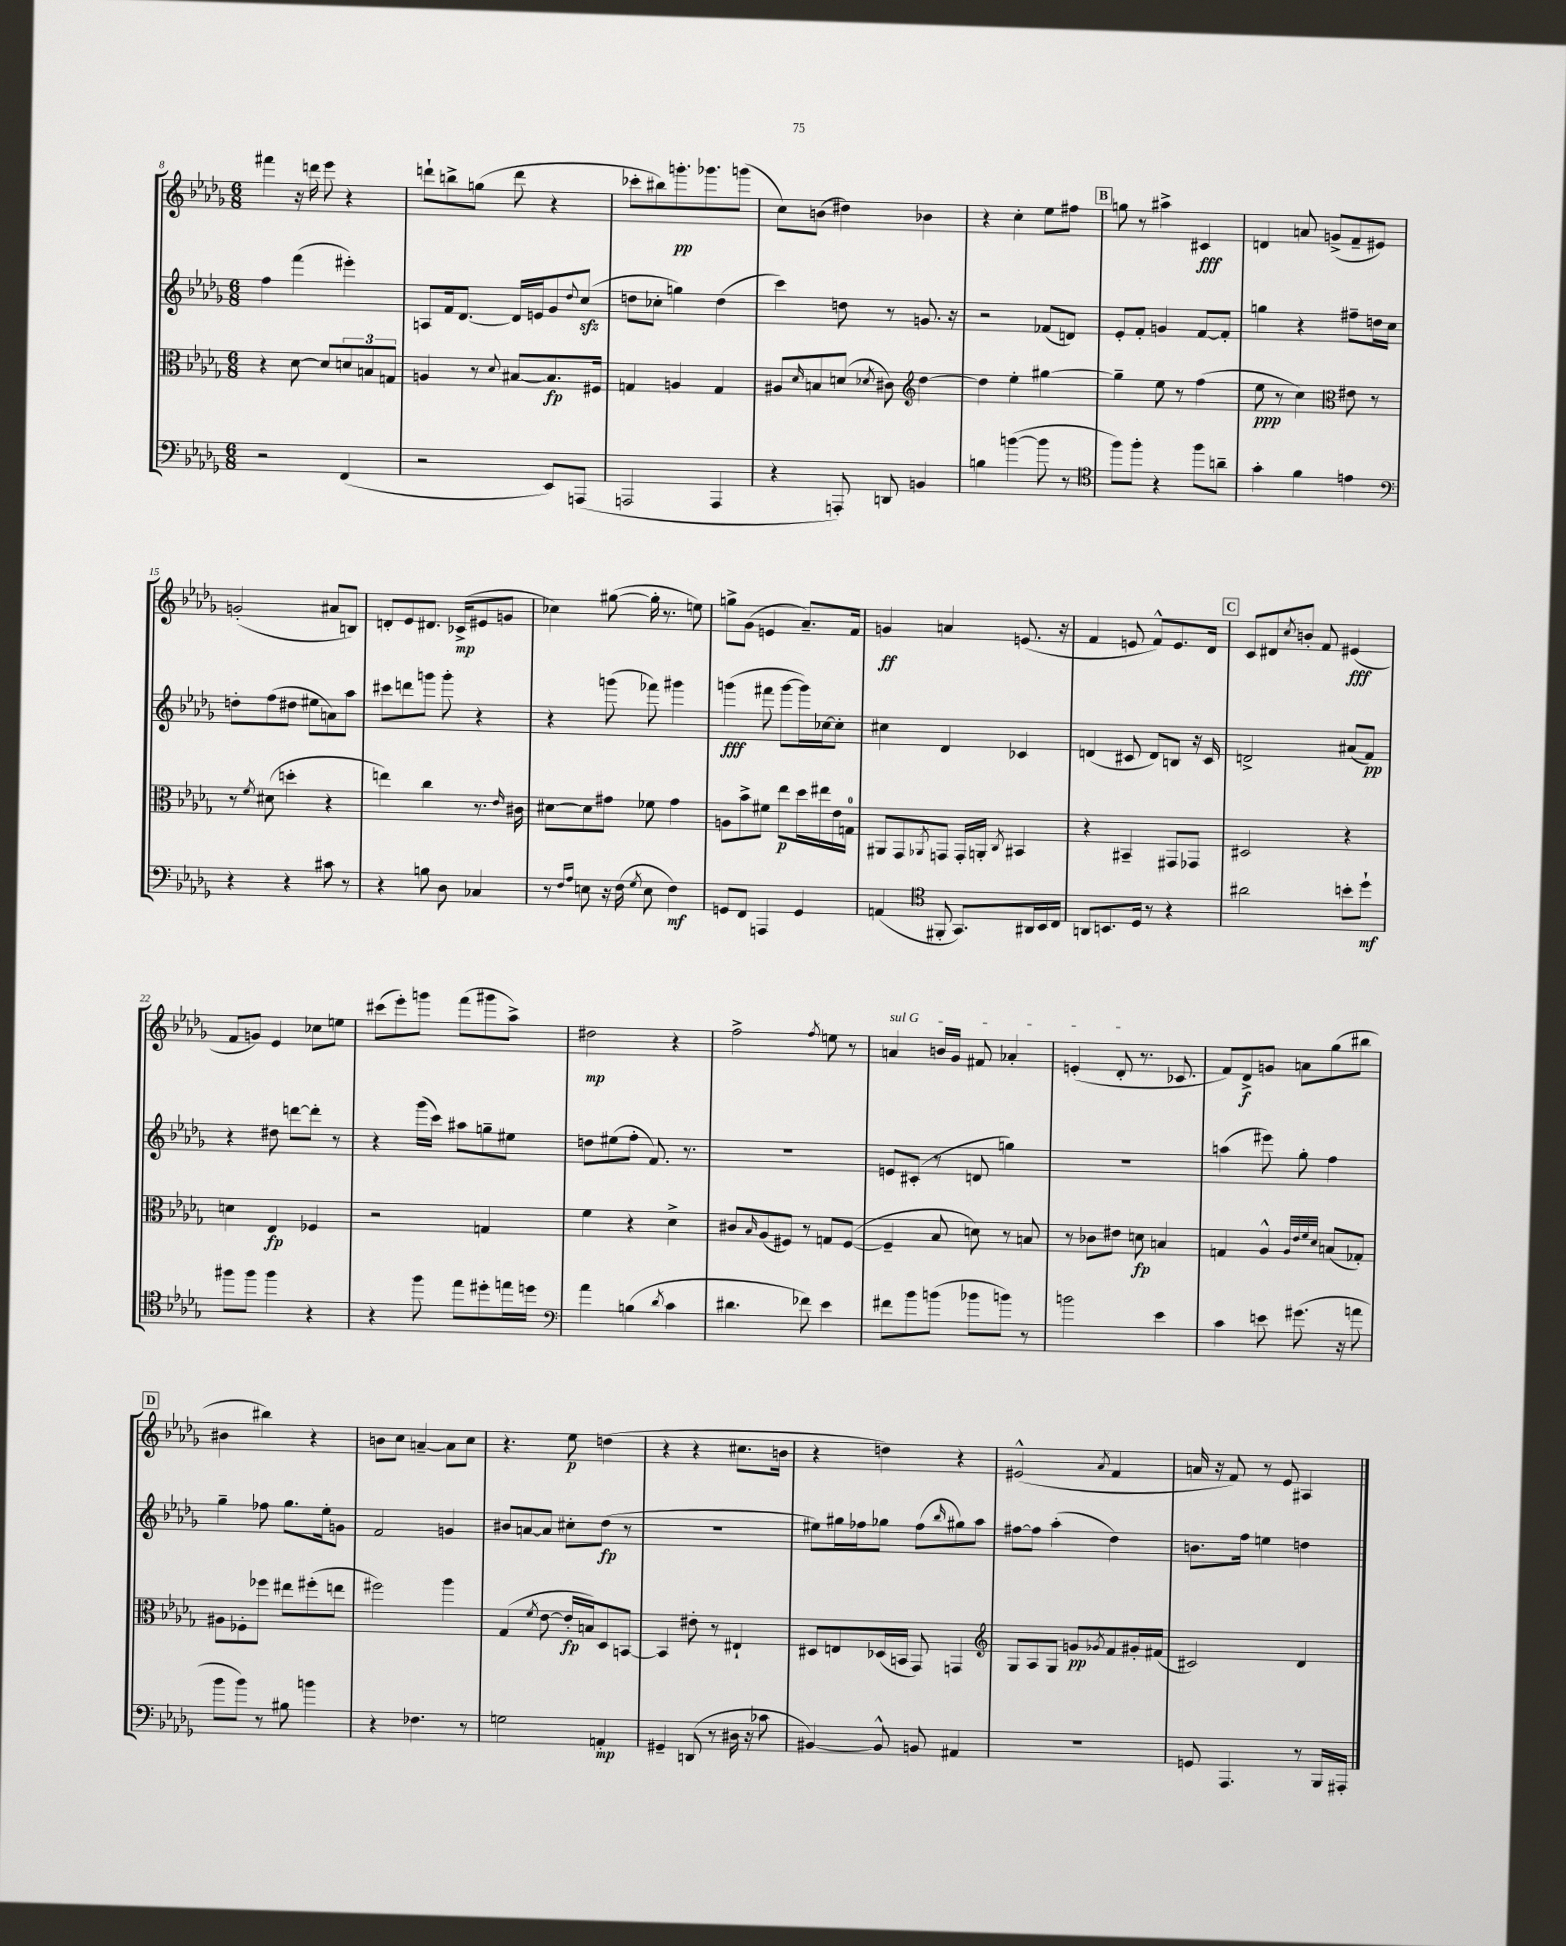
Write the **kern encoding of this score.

**kern	**dynam	**kern	**dynam	**kern	**dynam	**kern	**dynam
*part4	*part4	*part3	*part3	*part2	*part2	*part1	*part1
*staff4	*staff4	*staff3	*staff3	*staff2	*staff2	*staff1	*staff1
*clefF4	*	*clefC3	*	*clefG2	*	*clefG2	*
*k[b-e-a-d-g-]	*	*k[b-e-a-d-g-]	*	*k[b-e-a-d-g-]	*	*k[b-e-a-d-g-]	*
*M6/8	*	*M6/8	*	*M6/8	*	*M6/8	*
=8	=8	=8	=8	=8	=8	=8	=8
2r	.	4r	.	4ff\	.	4fff#X\	.
.	.	[8d-\	.	(4fff\	.	16r	.
.	.	.	.	.	.	16dddn\	.
.	.	8d-/L]	.	.	.	8eee-\	.
(4FF/	.	12dn/	.	4eee#X'\)	.	4r	.
.	.	12Bn/	.	.	.	.	.
.	.	12Gn/J	.	.	.	.	.
=9	=9	=9	=9	=9	=9	=9	=9
2r	.	4An/	.	8An/L	.	8dddn`\L	.
.	.	.	.	16f/k	.	8bbn^\	.
.	.	.	.	[8.d-/J	.	.	.
.	.	8r	.	.	.	(8ggn\J	.
.	.	8qqd-/	.	.	.	.	.
.	.	[8B#X/L	.	16d-/LL]	.	8ddd\	.
.	.	.	.	16en/J	.	.	.
8EE-/L)	.	8.B#/]	fp	8g-/	.	4r	.
.	.	.	.	8qqdd-/	.	.	.
(8AAAn/J	.	.	.	(8cczz/J	.	.	.
.	.	16F#X/Jk	.	.	.	.	.
=10	=10	=10	=10	=10	=10	=10	=10
2AAAn/	.	4Gn/	.	8ddn\L	.	8ccc-X'\L	.
.	.	.	.	8cc-X'\J	.	8bb#X\)	.
.	.	4An/	.	4ggn\)	.	8.gggn'\	pp
.	.	.	.	.	.	8.ggg-X\	.
4AAA/	.	4G/	.	(4dd\	.	.	.
.	.	.	.	.	.	(8gggn\J	.
=11	=11	=11	=11	=11	=11	=11	=11
4r	.	8A#X/L	.	4ccc\)	.	8cc\L)	.
.	.	16qqd-/	.	.	.	.	.
.	.	8Bn/	.	.	.	(8bn\J	.
8AAAn'/)	.	(8dn/J	.	8ddn\	.	4dd#X\)	.
.	.	8qd-X/	.	.	.	.	.
8DDn/	.	8c#X\)	.	8r	.	.	.
*	*	*clefG2	*	*	*	*	*
4BBn/	.	[4dd-\	.	8.gn/	.	4b-X\	.
.	.	.	.	16r	.	.	.
=12	=12	=12	=12	=12	=12	=12	=12
4Bn\	.	4dd-\]	.	2r	.	4r	.
([4bn\	.	4ee-'\	.	.	.	4cc'\	.
8b\]	.	[4gg#X\	.	(8f-X/L	.	8ee-\L	.
8r	.	.	.	8dn/J)	.	8ff#X\J	.
!!LO:REH:place=s1:t=B
=13	=13	=13	=13	=13	=13	=13	=13
*clefC4	*	*	*	*	*	*	*
8ff\L)	.	4gg#~\]	.	8e-'/L	.	8ggn\	.
8ff'\J	.	.	.	8f'/J	.	8r	.
4r	.	8ee-\	.	4gn/	.	4aa#X^\	.
.	.	8r	.	.	.	.	.
8ff\L	.	(4ff\	.	[8f/L	.	4c#X/	fff
8an~\J	.	.	.	8f'/J]	.	.	.
=14	=14	=14	=14	=14	=14	=14	=14
4g-'\	.	8ee-\	ppp	4ggn\	.	4dn/	.
.	.	8r	.	.	.	.	.
4f\	.	4cc\)	.	4r	.	8an/	.
.	.	.	.	.	.	(8gn^/L	.
*	*	*clefC3	*	*	*	*	*
4en\	.	8e#X\	.	8ff#X~\L	.	8f~/	.
.	.	8r	.	16ddn\L	.	8e#X/J)	.
.	.	.	.	16cc\JJ	.	.	.
!!LO:LB:g=z
=15	=15	=15	=15	=15	=15	=15	=15
*clefF4	*	*	*	*	*	*	*
4r	.	8r	.	8ddn'\L	.	(2gn'/	.
.	.	8qf/	.	.	.	.	.
.	.	(8d#X\	.	(8ff\	.	.	.
4r	.	4ddn'\	.	8dd#X\J	.	.	.
.	.	.	.	8ee#X\L	.	.	.
8c#X\	.	4r	.	8an\)	.	8a#X/L	.
8r	.	.	.	8aa-\J	.	8Bn/J)	.
=16	=16	=16	=16	=16	=16	=16	=16
4r	.	4een\)	.	8ccc#X\L	.	8dn'/L	.
.	.	.	.	8dddn\	.	8e-/	.
8Bn\	.	4cc\	.	8gggn\J	.	8.d#X/J	.
8D-\	.	.	.	8ggg'\	.	.	.
.	.	.	.	.	.	(16c-X^/KL	mp
4C-X/	.	8.r	.	4r	.	8e#X/	.
.	.	.	.	.	.	8gn/J	.
.	.	16qqe-/	.	.	.	.	.
.	.	16c#X\	.	.	.	.	.
=17	=17	=17	=17	=17	=17	=17	=17
8r	.	[8d#X\L	.	4r	.	4cc-X\)	.
16qqF/LL	.	.	.	.	.	.	.
16qqA-/JJ	.	.	.	.	.	.	.
8En\	.	8d#\]	.	.	.	.	.
16r	.	8g#X\J	.	(8gggn\	.	([8gg#X\	.
(16F\	.	.	.	.	.	.	.
8qG-/	.	.	.	.	.	.	.
8E\	.	8f-X\	.	8fff-X\)	.	16gg#'\]	.
.	.	.	.	.	.	8.r	.
4F\)	mf	4g#\	.	4ggg#X\	.	.	.
.	.	.	.	.	.	8een\)	.
=18	=18	=18	=18	=18	=18	=18	=18
8GGn/L	.	8An\L	.	(4gggn\	fff	8ggn^\L	.
8FF/J	.	8b-^\	.	.	.	(8g-\J	.
4AAAn/	.	8f#X\J	.	8fff#X\	.	4en/	.
.	.	8ee-\L	p	[8ggg\L	.	.	.
4GG/	.	16dd-\L	.	16ggg\L])	.	8.a-~/L)	.
.	.	16ee#X\	.	[16cc-X\J	.	.	.
.	.	16e-\	.	8cc-'\J]	.	.	.
.	.	16Gn\JJ	.	.	.	16f/Jk	.
=19	=19	=19	=19	=19	=19	=19	=19
(4AAn/	.	8AA#X/L	.	4cc#X\	.	4gn/	ff
.	.	8GG-/	.	.	.	.	.
*clefC4	*	*	*	*	*	*	*
.	.	8qAA-X/	.	.	.	.	.
8FF#X'/	.	8GGn/J	.	4d-/	.	4an/	.
8.GG-/L)	.	16GG'/LL	.	.	.	.	.
.	.	16AAn'/JJ	.	.	.	.	.
.	.	8qC/	.	.	.	.	.
.	.	4BB#X/	.	4c-X/	.	(8.en/	.
16AA#X/L	.	.	.	.	.	.	.
16BB-/	.	.	.	.	.	.	.
16C/JJ	.	.	.	.	.	16r	.
=20	=20	=20	=20	=20	=20	=20	=20
8AAn/L	.	4r	.	(4dn/	.	4f/	.
8.BBn/	.	.	.	.	.	.	.
.	.	4BB#X~/	.	8c#X/	.	8en/	.
16D-/Jk	.	.	.	.	.	.	.
8r	.	.	.	8d/L)	.	8f^^/L)	.
4r	.	8GG#X/L	.	8Bn/J	.	8.e/	.
.	.	8GG-X/J	.	16r	.	.	.
.	.	.	.	16c#/	.	16d-/Jk	.
!!LO:REH:place=s1:t=C
=21	=21	=21	=21	=21	=21	=21	=21
2a#X\	.	2D#X/	.	2dn^/	.	8c/L	.
.	.	.	.	.	.	8d#X/	.
.	.	.	.	.	.	8qcc/	.
.	.	.	.	.	.	8bn'/J	.
.	.	.	.	.	.	8f/	.
8bn'\L	.	4r	.	(8a#X/L	.	(4e#X/	fff
8dd-`\J	mf	.	.	8f/J)	pp	.	.
!!LO:LB:g=z
=22	=22	=22	=22	=22	=22	=22	=22
8ff#X\L	.	4dn\	.	4r	.	8f/L	.
8ff#\J	.	.	.	.	.	8gn/J)	.
4ff#\	.	4E-/	fp	8dd#X\	.	4e-/	.
.	.	.	.	[8dddn\L	.	.	.
4r	.	4F-X/	.	8ddd'\J]	.	8cc-X\L	.
.	.	.	.	8r	.	8een\J	.
=23	=23	=23	=23	=23	=23	=23	=23
4r	.	2r	.	4r	.	(8ccc#X\L	.
.	.	.	.	.	.	8eee-'\)	.
8ff\	.	.	.	(16ggg-\LL	.	8gggn\J	.
.	.	.	.	16ccc\JJ)	.	.	.
8ee-\L	.	.	.	8aa#X\L	.	(8fff\L	.
8dd#X'\	.	4Gn/	.	8ggn~\	.	8ggg#X\	.
16een\L	.	.	.	8ee#X\J	.	8aa-^\J)	.
16ddn\JJ	.	.	.	.	.	.	.
=24	=24	=24	=24	=24	=24	=24	=24
*clefF4	*	*	*	*	*	*	*
4a-\	.	4f\	.	8ddn\L	.	2dd#X\	mp
.	.	.	.	(8ee#X\	.	.	.
(4Bn\	.	4r	.	8ff'\J	.	.	.
.	.	.	.	8.f/)	.	.	.
8qd-/	.	.	.	.	.	.	.
4c\	.	4d-^\	.	.	.	4r	.
.	.	.	.	8.r	.	.	.
=25	=25	=25	=25	=25	=25	=25	=25
4.d#X\	.	8c#X/L	.	2.r	.	2ff^\	.
.	.	16qqB-/	.	.	.	.	.
.	.	(8A-/	.	.	.	.	.
.	.	8F#X/J)	.	.	.	.	.
8f-X\)	.	8r	.	.	.	.	.
.	.	.	.	.	.	8qff/	.
4e-\	.	8Gn/L	.	.	.	8een\	.
.	.	([8F#/J	.	.	.	8r	.
=26	=26	=26	=26	=26	=26	=26	=26
!	!	!	!	!	!	!LO:TX:a:i:t=sul G	!
8f#X\L	.	4F#~/]	.	8en/L	.	4an/	.
8b-\	.	.	.	(8c#X'/J	.	.	.
(8bn\J	.	8B-/	.	8r	.	16bn/LL	.
.	.	.	.	.	.	16g-/JJ	.
8b-X\L	.	8dn\)	.	8dn/	.	8f#X/	.
8bn\J)	.	8r	.	4ggn\)	.	4a-X'/	.
8r	.	8Bn/	.	.	.	.	.
=27	=27	=27	=27	=27	=27	=27	=27
2bn\	.	8r	.	2.r	.	(4en'/	.
.	.	8c-X\L	.	.	.	.	.
.	.	8e#X\J	.	.	.	8d-'/	.
.	.	8dn\	fp	.	.	8.r	.
4e-\	.	4Bn/	.	.	.	.	.
.	.	.	.	.	.	8.c-X/	.
=28	=28	=28	=28	=28	=28	=28	=28
4c\	.	4Gn/	.	(4aan\	.	8f/L)	.
.	.	.	.	.	.	8d-^/	f
8en\	.	4A-^^/	.	8eee#X\)	.	8gn/J	.
(8.g#X\	.	.	.	8gg-'\	.	8an\L	.
.	.	32qqA-/LLL	.	.	.	.	.
.	.	32qqe-/	.	.	.	.	.
.	.	32qqf/	.	.	.	.	.
.	.	32qqd-/JJJ	.	.	.	.	.
.	.	(8Bn/L	.	4ff\	.	(8gg-\	.
16r	.	.	.	.	.	.	.
8an\	.	8G-X'/J)	.	.	.	8bb#X\J	.
!!LO:LB:g=z
!!LO:REH:place=s1:t=D
=29	=29	=29	=29	=29	=29	=29	=29
8b-\L	.	8A#X\L	.	4gg-~\	.	4b#X\	.
8b-\J)	.	8F-X'\	.	.	.	.	.
8r	.	8ff-X\J	.	8ff-X\	.	4bb#X\)	.
8B#X\	.	8ee#X\L	.	8.gg-\L	.	.	.
4bn\	.	(8ff#X'\	.	.	.	4r	.
.	.	.	.	16ee-'\k	.	.	.
.	.	8een\J	.	8gn\J	.	.	.
=30	=30	=30	=30	=30	=30	=30	=30
4r	.	2ff#X\)	.	2f/	.	8bn\L	.
.	.	.	.	.	.	8cc\J	.
4.F-X\	.	.	.	.	.	[4an~/	.
.	.	4aa-\	.	4gn/	.	8a\L]	.
8r	.	.	.	.	.	8cc\J	.
=31	=31	=31	=31	=31	=31	=31	=31
2Gn\	.	(4G-/	.	8b#X/L	.	4.r	.
.	.	.	.	[8an/	.	.	.
.	.	8qf/	.	.	.	.	.
.	.	[8e-\	.	8a/J]	.	.	.
.	.	16e-'/LL]	fp	8cc#X'\L	.	8ee-\	p
.	.	16Bn/J)	.	.	.	.	.
4AAn'/	mp	8D-/	.	(8dd-\J	fp	(4ddn\	.
.	.	[8BBn/J	.	8r	.	.	.
=32	=32	=32	=32	=32	=32	=32	=32
4GG#X~/	.	4BB/]	.	2.r	.	4r	.
(8DDn/	.	8e#X'\	.	.	.	4r	.
8r	.	8r	.	.	.	.	.
16D#X\	.	4E#X`/	.	.	.	8.cc#X\L	.
16r	.	.	.	.	.	.	.
8c-X\	.	.	.	.	.	.	.
.	.	.	.	.	.	16bn\Jk	.
=33	=33	=33	=33	=33	=33	=33	=33
[4BB#X/)	.	8D#X/L	.	8ee#X\L)	.	4r	.
.	.	8En/	.	16gg#X\L	.	.	.
.	.	.	.	16ff-X\J	.	.	.
8BB#^^/]	.	(16D-X/L	.	8gg-X\J	.	4ddn\)	.
.	.	16BBn/JJ	.	.	.	.	.
8BBn/	.	8GG-/)	.	(8ff-\L	.	.	.
.	.	.	.	16qqbb-/	.	.	.
4AA#X/	.	4GGn/	.	8gg#X\)	.	4r	.
.	.	.	.	8aa-\J	.	.	.
=34	=34	=34	=34	=34	=34	=34	=34
*	*	*clefG2	*	*	*	*	*
2.r	.	8G-/L	.	[8ff#X\L	.	(2e#X^^/	.
.	.	8A-/	.	8ff#\J]	.	.	.
.	.	8G-/J	.	(4aa-'\	.	.	.
.	.	8gn/L	pp	.	.	.	.
.	.	8qg-X/	.	.	.	8qa-/	.
.	.	8f/	.	4dd-\)	.	4f/	.
.	.	16g#X'/L	.	.	.	.	.
.	.	(16f#X/JJ	.	.	.	.	.
=35	=35	=35	=35	=35	=35	=35	=35
8GGn/	.	2c#X/)	.	8.bn\L	.	16an/	.
.	.	.	.	.	.	16r	.
4.AAA-/	.	.	.	.	.	8f/)	.
.	.	.	.	16ff\Jk	.	.	.
.	.	.	.	4een\	.	8r	.
.	.	.	.	.	.	8e-/	.
8r	.	4d-/	.	4ddn\	.	4A#X/	.
16BBB-/LL	.	.	.	.	.	.	.
16AAA#X'/JJ	.	.	.	.	.	.	.
==	==	==	==	==	==	==	==
*-	*-	*-	*-	*-	*-	*-	*-
